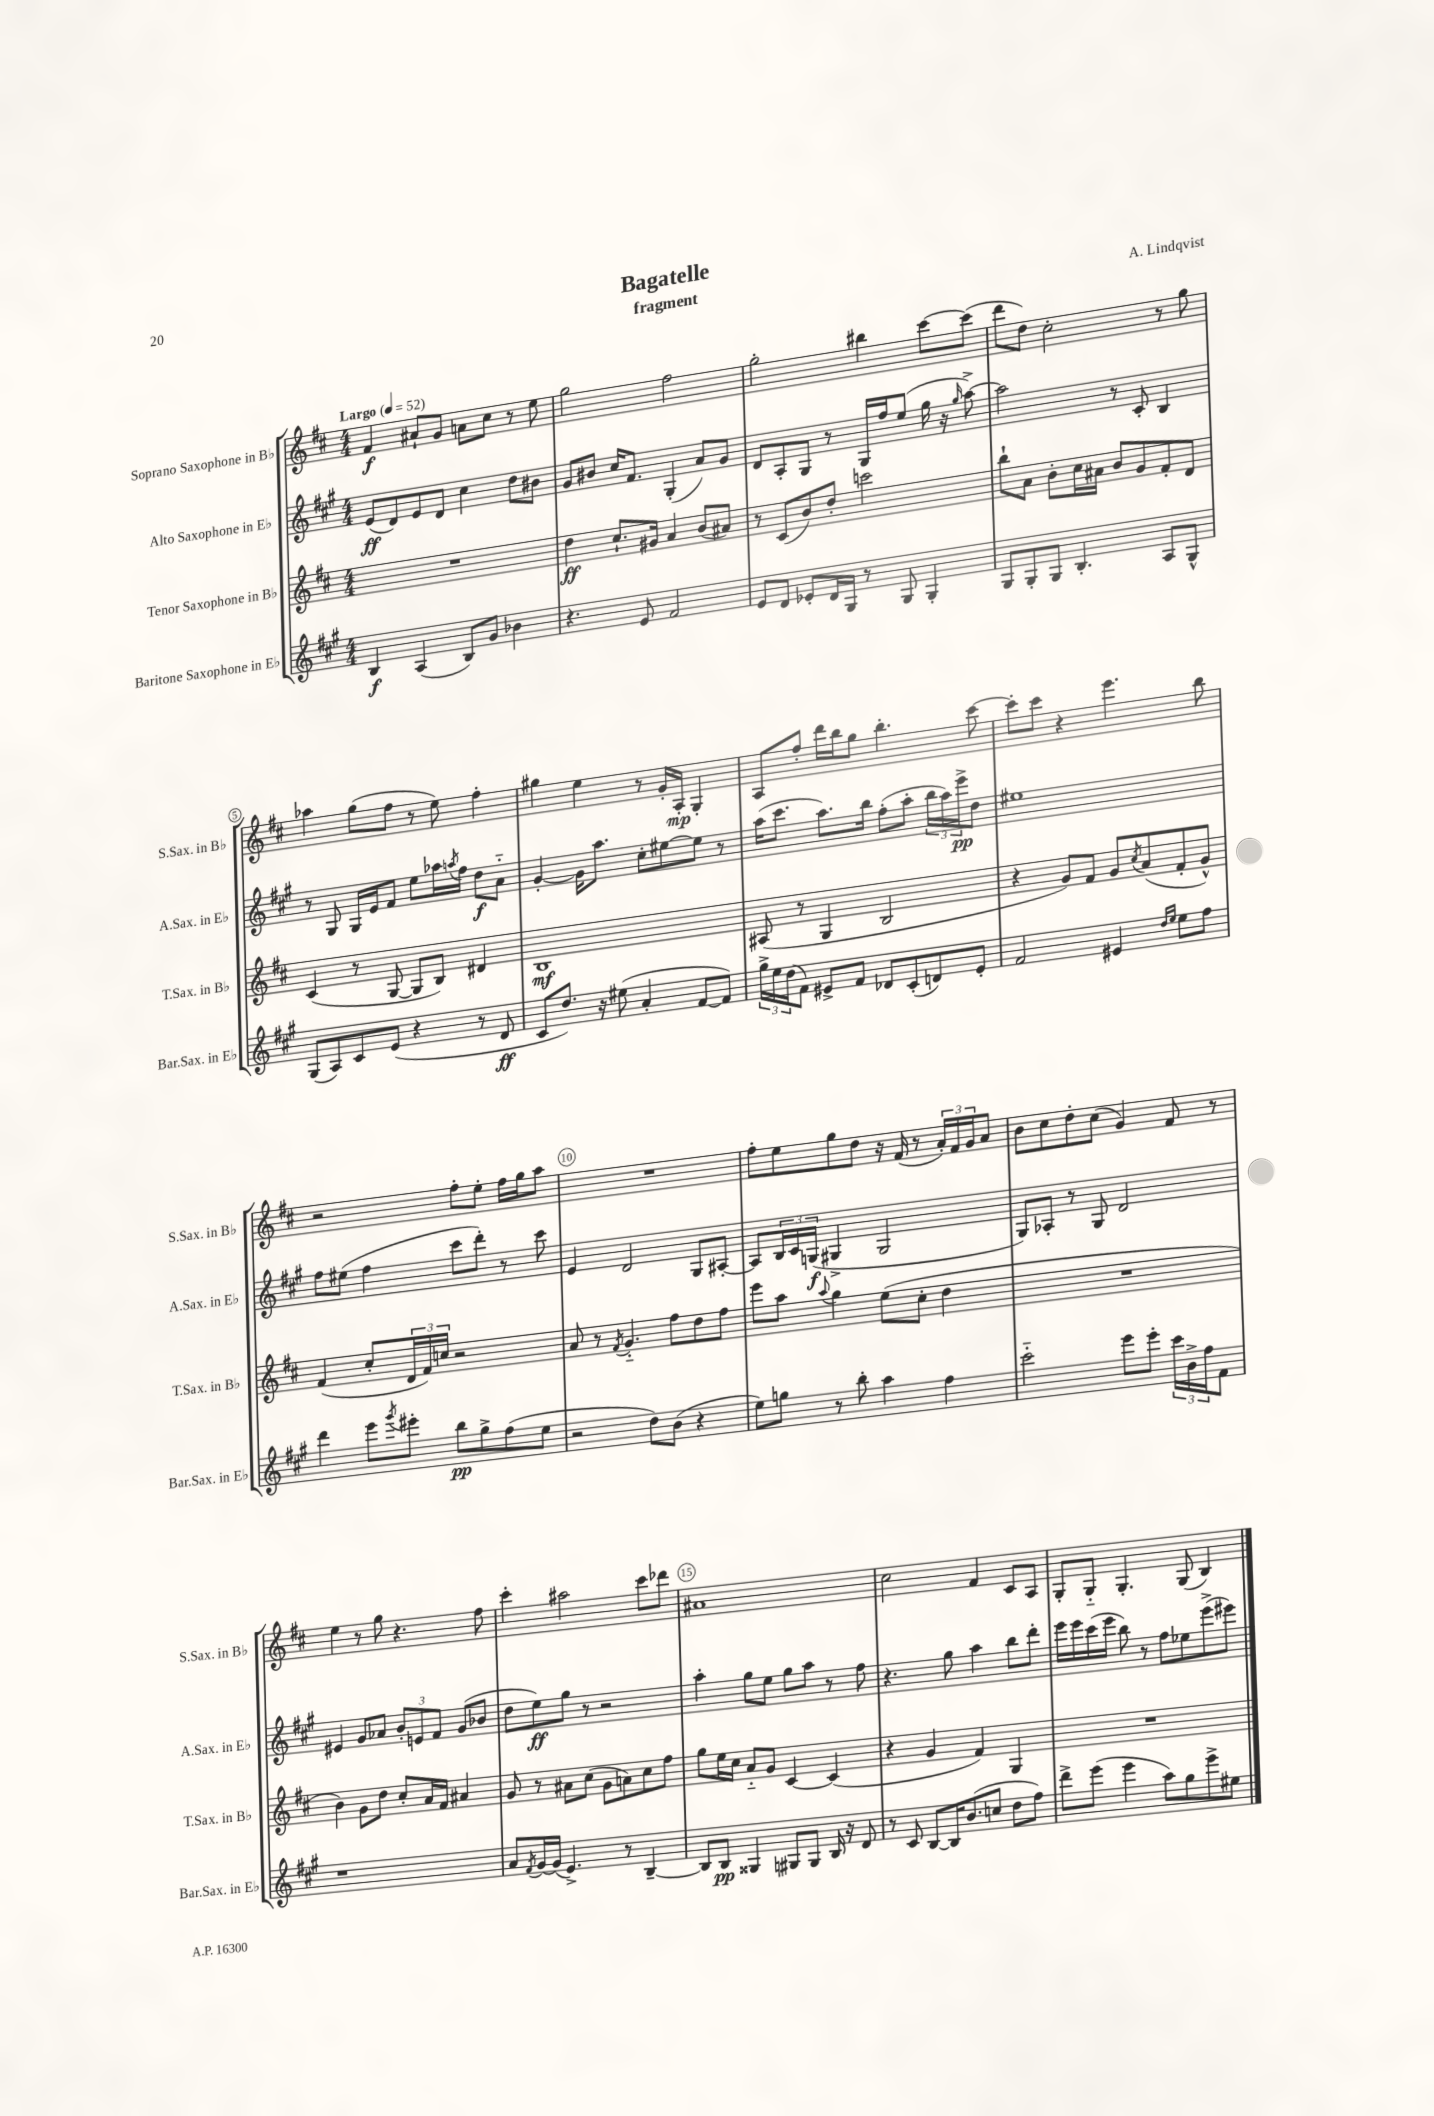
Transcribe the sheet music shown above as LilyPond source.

\header { title = "Bagatelle" composer = "A. Lindqvist" subtitle = "fragment" }
<<
\new StaffGroup <<
\new Staff = "s0" \with { instrumentName = "Soprano Saxophone in Bb" shortInstrumentName = "S.Sax. in Bb" } {
    \clef treble \key d \major \numericTimeSignature \time 4/4 \tempo "Largo" 4 = 52
    fis'4\f ais'8-! g'8 a'8 cis''8 r8 e''8 |
    g''2 fis''2 |
    g''2-. bis''4 cis'''8~ cis'''8( |
    d'''8 d''8) cis''2-. r8 g''8 |
    aes''4 g''8( fis''8 r8 e''8) fis''4-. |
    gis''4 e''4 r8 g'16-. a16-.\mp g4-. |
    a8 fis''8-. d'''16 b''16 g''8 b''4.-. cis'''8~ |
    cis'''8-. cis'''8 r4 e'''4. b''8 |
    r2 fis''8-. e''8-. fis''16 g''16 a''8 |
    R1 |
    fis''8-. e''8 g''8 d''8 r16 fis'16( r8 \tuplet 3/2 { a'16-.) fis'16 g'16 } a'8 |
    b'8 cis''8 d''8-. cis''8( g'4) fis'8 r8 |
    e''4 r8 g''8 r4. fis''8 |
    cis'''4-. ais''2 cis'''8 des'''8 |
    ais'1 |
    cis''2 fis'4 cis'8 a8 |
    g8-. g8-_ g4.-. g8( b4) \bar "|." |
}
\new Staff = "s1" \with { instrumentName = "Alto Saxophone in Eb" shortInstrumentName = "A.Sax. in Eb" } {
    \clef treble \key a \major \numericTimeSignature \time 4/4
    e'8\ff( d'8) e'8 d'8 cis''4 d''8 bis'8 |
    gis'8 bis'8 cis''16 fis'8. gis4-.( a'8) gis'8 |
    d'8 a8-. gis8 r8 gis16 fis''16 e''8( gis''16 r16 \grace { gis''16 } a''8~->) |
    a''2 r8 cis'8-. b4 |
    r8 gis8 gis16 e'16 fis'8 e''8 aes''16 \acciaccatura { a''8 } fis''16 d''8\f a'8-_ |
    gis'4~-. gis'16 a''8. cis''8-. eis''8~ eis''8 r8 |
    a''16( cis'''8. a''8.) b''16 fis''8-.( a''8-. \tuplet 3/2 { b''16 a''16) e'''16->\pp } d''8 |
    eis''1 |
    fis''8 eis''8( fis''4 cis'''8 d'''8-.) r8 cis'''8 |
    e'4 d'2 gis8 ais8~-. |
    ais8 \tuplet 3/2 { b16 cis'16 g16\f( } gis4-> gis2 |
    gis8) aes8-. r8 gis8 d'2 |
    eis'4 gis'8 aes'8 \tuplet 3/2 { b'8-. e'8 fis'8 } gis'8( bes'8 |
    d''8 e''8\ff) gis''8 r8 r2 |
    a''4-. gis''8 e''8 gis''8 a''8 r8 fis''8 |
    r4. gis''8 a''4 b''8 d'''8-. |
    e'''16 e'''16 cis'''16( e'''16 b''8) r8 fis''8 ees''8 e'''8->( eis'''8) \bar "|." |
}
\new Staff = "s2" \with { instrumentName = "Tenor Saxophone in Bb" shortInstrumentName = "T.Sax. in Bb" } {
    \clef treble \key d \major \numericTimeSignature \time 4/4
    R1 |
    d''4\ff cis''8.-! gis'16 a'4 b'8( ais'8) |
    r8 cis'8( b'8) d''8-. c'''2 |
    b''8-! a'8 b'8-. cis''16 ais'16 b'8 g'8 fis'8-. d'8 |
    cis'4( r8 g8~ g8 b8) dis'4 |
    b1\mf |
    ais8( r8 g4 b2 |
    r4 g'8) fis'8 g'8 \acciaccatura { cis''8 } a'8( fis'8-. g'8-^) |
    fis'4( cis''8-. \tuplet 3/2 { d'16 fis'16) c''16 } r2 |
    a'8 r8 \acciaccatura { fis'8 } g'4.-_ fis''8 d''8 fis''8 |
    e'''8 a''8 \appoggiatura { a''8 } g''4 e''8( cis''8-. d''4 |
    R1 |
    b'4) g'8 d''8 cis''8-. a'16 fis'16 ais'4 |
    g'8 r8 ais'8 cis''8( g'8 a'8) cis''8 fis''8 |
    g''8 e''16 cis''16 a'8-_ g'8 cis'4~ cis'4( |
    r4 g'4 fis'4) g4 |
    R1 \bar "|." |
}
\new Staff = "s3" \with { instrumentName = "Baritone Saxophone in Eb" shortInstrumentName = "Bar.Sax. in Eb" } {
    \clef treble \key a \major \numericTimeSignature \time 4/4
    b4\f a4( b8) gis'8 bes'4 |
    r4. e'8 fis'2 |
    e'8 d'8 ees'8-. d'16 gis16 r8 gis8 gis4-. |
    gis8 gis8-. gis8 b4.-. a8 gis8-^ |
    gis8( a8) cis'8 e'8( r4 r8 d'8\ff |
    cis'8 d''8.) r16 eis''8( a'4-. fis'8~ fis'8) |
    \tuplet 3/2 { gis''16-> e''16 d''16( } fis'8) eis'8-> fis'8 des'8 cis'8-.( d'8) eis'8-. |
    fis'2 eis'4 \grace { d''16 e''16 } e''8 fis''8 |
    d'''4 e'''8 \acciaccatura { gis'''8 } eis'''8-. b''8\pp gis''8-> fis''8( e''8 |
    r2 d''8) b'8( r4 |
    e''8) g''8 r8 b''8-. a''4 fis''4 |
    cis'''2-_ e'''8 e'''8-. \tuplet 3/2 { cis'''16 b'16-> fis''16 } fis'8 |
    r1 |
    a'8 \acciaccatura { fis'8 } gis'16~ gis'16( e'4.->) r8 b4~-- |
    b8 b8\pp gisis4 gis8 gis8 b16 r16 d'8 |
    r8 cis'8 b8~ b16 b'8.( c''8 d''8 fis''8) |
    d'''8-> e'''8( e'''4 a''8) gis''8 e'''8-> eis''8 \bar "|." |
}
>>
>>
\layout { \context { \Score \override BarNumber.break-visibility = ##(#f #t #t) barNumberVisibility = #(every-nth-bar-number-visible 5) \override BarNumber.stencil = #(make-stencil-circler 0.1 0.3 ly:text-interface::print) } }
